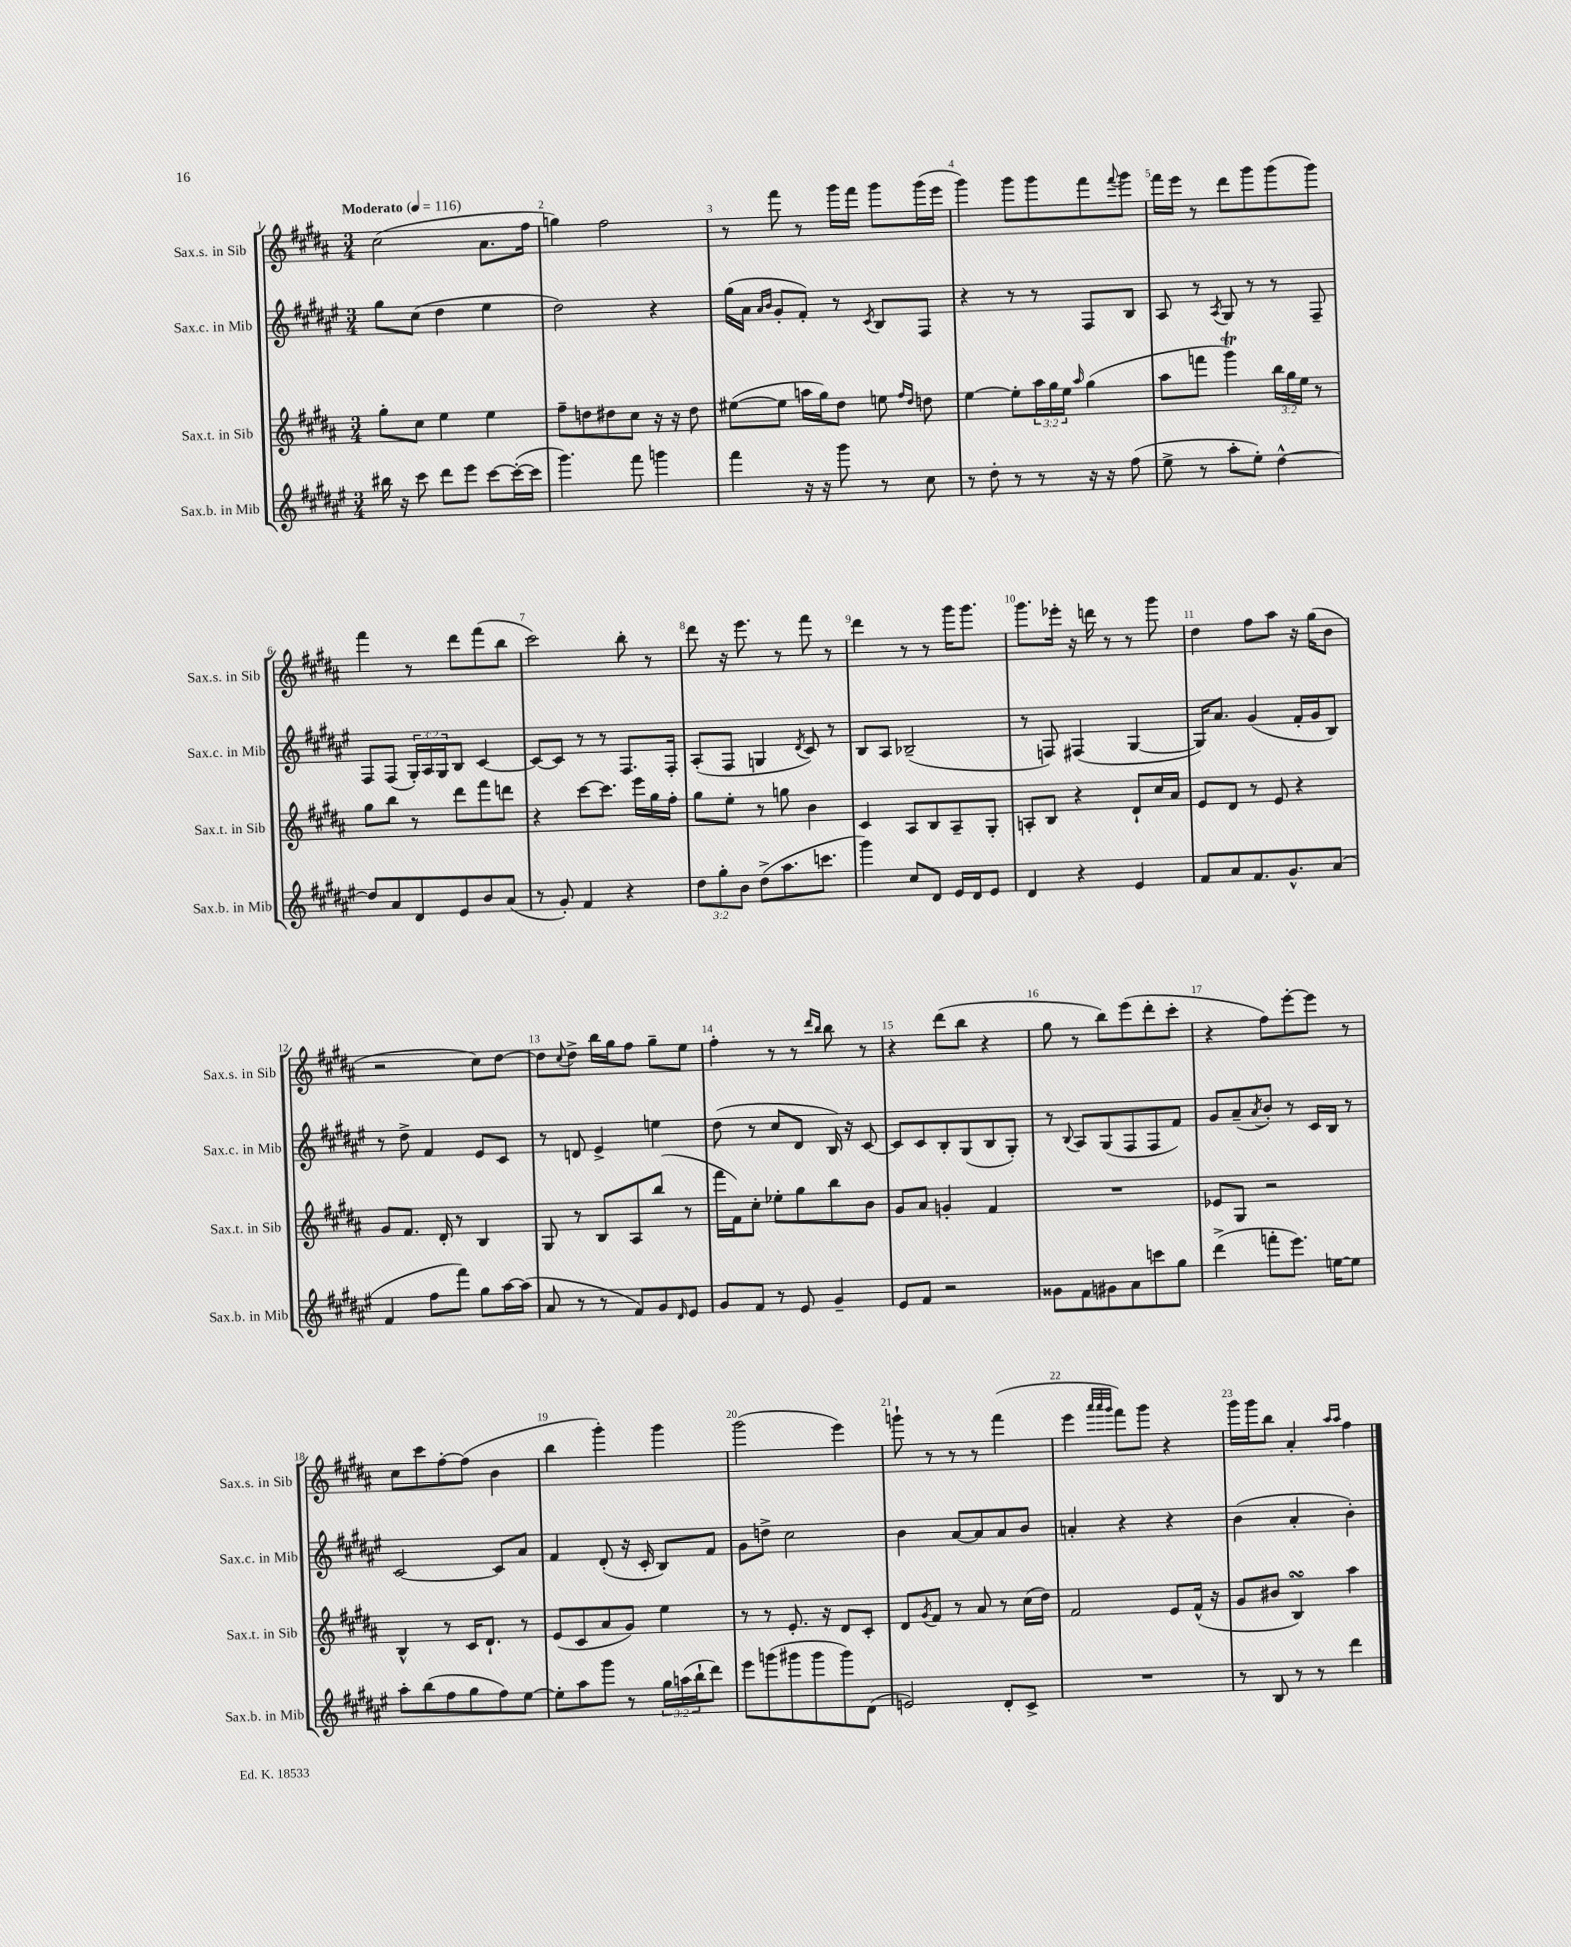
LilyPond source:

<<
\new StaffGroup <<
\new Staff = "s0" \with { instrumentName = "Sax.s. in Sib" shortInstrumentName = "Sax.s. in Sib" } {
    \clef treble \key b \major \numericTimeSignature \time 3/4 \tempo "Moderato" 4 = 116
    cis''2( ais'8. fis''16 |
    g''4) fis''2 |
    r8 fis'''8 r8 gis'''16 fis'''16 gis'''8 gis'''16( e'''16 |
    gis'''4) gis'''8 gis'''8 fis'''8 \appoggiatura { fis'''8 } gis'''8 |
    fis'''16 e'''16 r8 dis'''8 gis'''8 gis'''8( gis'''8) |
    fis'''4 r8 dis'''8 fis'''8( b''8 |
    cis'''2) b''8-. r8 |
    dis'''8 r16 e'''8. r8 fis'''8 r8 |
    dis'''4 r8 r8 gis'''16 gis'''8. |
    gis'''8. ees'''16-. r16 d'''16 r8 r8 gis'''8 |
    dis''4 fis''8 ais''8 r16 gis''16( b'8 |
    r2 cis''8) dis''8~ |
    dis''8 \appoggiatura { cis''8 } dis''8-> b''16 gis''16 fis''8 gis''8-- e''8 |
    fis''4-. r8 r8 \grace { dis'''16 b''16 } b''8 r8 |
    r4 dis'''8( b''8 r4 |
    gis''8 r8 b''8) e'''8( dis'''8-. cis'''8-. |
    r4 fis''8) e'''8~-. e'''8 r8 |
    cis''8 cis'''8 fis''8~-. fis''8( b'4 |
    b''4 gis'''4-.) gis'''4 |
    gis'''2( e'''4) |
    g'''8-! r8 r8 r8 fis'''4( |
    e'''4 \grace { ais'''32 ais'''32 gis'''32 } fis'''8) gis'''8 r4 |
    gis'''16 gis'''16 b''8 ais'4-. \grace { ais''16 ais''16 } fis''4 \bar "|." |
}
\new Staff = "s1" \with { instrumentName = "Sax.c. in Mib" shortInstrumentName = "Sax.c. in Mib" } {
    \clef treble \key fis \major \numericTimeSignature \time 3/4 \override Staff.TupletNumber.text = #tuplet-number::calc-fraction-text
    gis''8 cis''8( dis''4 eis''4 |
    dis''2) r4 |
    gis''16( ais'16 \grace { ais'16 b'16 } gis'8-. fis'8-.) r8 \acciaccatura { cis'8 } b8 fis8 |
    r4 r8 r8 fis8 b8 |
    ais8 r8 \acciaccatura { ais8 } gis8 r8 r8 fis8-- |
    fis8 fis8( \tuplet 3/2 { gis16-.) ais16 gis16 } b8 cis'4~ |
    cis'8~ cis'8 r8 r8 fis8. fis16-. |
    ais8-.( fis8 g4 \acciaccatura { dis'8 } cis'8) r8 |
    b8 ais8 bes2--( |
    r8 f8) fis4( gis4~ |
    gis16) ais'8. gis'4( fis'16-. gis'16 b8) |
    r8 dis''8-> fis'4 eis'8 cis'8 |
    r8 d'8 eis'4-> e''4 |
    dis''8( r8 cis''8 dis'8 b16) r16 cis'8~ |
    cis'8 cis'8 b8-. gis8( b8 gis8-.) |
    r8 \appoggiatura { b8 } ais8 gis8( fis8 fis8 fis'8) |
    gis'8 ais'8--( \acciaccatura { ais'8 } b'8-.) r8 cis'16 b16 r8 |
    cis'2~ cis'8 ais'8 |
    fis'4 dis'8-.( r16 cis'16-. b8) fis'8 |
    gis'8 d''8-> cis''2 |
    b'4 ais'8~ ais'8 ais'8 b'8 |
    a'4-. r4 r4 |
    b'4( ais'4-. b'4-.) \bar "|." |
}
\new Staff = "s2" \with { instrumentName = "Sax.t. in Sib" shortInstrumentName = "Sax.t. in Sib" } {
    \clef treble \key b \major \numericTimeSignature \time 3/4 \override Staff.TupletNumber.text = #tuplet-number::calc-fraction-text
    gis''8-. cis''8 e''4 e''4 |
    fis''8-- d''8 dis''8 cis''8 r16 r16 dis''8 |
    eis''8~( eis''8 a''16 gis''16) dis''8 e''8 \grace { fis''16 dis''16 } d''8 |
    e''4~ e''8-. \tuplet 3/2 { ais''16 gis''16 e''16 } \grace { ais''16 } gis''4( |
    ais''8 f'''8 gis'''4\trill) \tuplet 3/2 { b''16 gis''16 e''16 } r8 |
    gis''8 b''8 r8 dis'''8 fis'''8 d'''8 |
    r4 cis'''8~ cis'''8. e'''16 gis''16 fis''16-. |
    gis''8 e''8-. r8 g''8 b'4 |
    cis'4 ais8 b8 ais8-- gis8-. |
    a8-. b8 r4 dis'8-! cis''16 ais'16 |
    e'8 dis'8 r8 e'8 r4 |
    gis'8 fis'8. dis'16-. r8 b4 |
    gis8 r8 b8 ais8 b''8( r8 |
    fis'''16 fis'16) cis''8-. ees''8-. gis''8 b''8 b'8 |
    gis'8 ais'8 g'4-. fis'4 |
    R2. |
    ees'8 gis8 r2 |
    b4-^ r8 cis'16 dis'8.-! r8 |
    e'8( cis'8 ais'8 gis'8) e''4 |
    r8 r8 e'8.-. r16 dis'8 cis'8-. |
    dis'8 \acciaccatura { gis'8 } fis'8 r8 ais'8 r8 cis''16( dis''16) |
    fis'2 e'8 fis'16-^( r16 |
    gis'8 bis'8 b4\turn) ais''4 \bar "|." |
}
\new Staff = "s3" \with { instrumentName = "Sax.b. in Mib" shortInstrumentName = "Sax.b. in Mib" } {
    \clef treble \key fis \major \numericTimeSignature \time 3/4 \override Staff.TupletNumber.text = #tuplet-number::calc-fraction-text
    bis''16 r16 cis'''8 dis'''8 eis'''8 cis'''8~ cis'''16~-.( cis'''16 |
    gis'''4.) fis'''8 g'''4 |
    fis'''4 r16 r16 gis'''8 r8 cis''8 |
    r8 dis''8-. r8 r8 r16 r16 fis''8( |
    eis''8-> r8 ais''8-. eis''8-.) dis''4~-^ |
    dis''8 ais'8 dis'8 eis'8 b'8 ais'8( |
    r8 gis'8-.) fis'4 r4 |
    \tuplet 3/2 { dis''8 gis''8-. b'8 } dis''8->( ais''8. c'''8. |
    gis'''4) cis''8 dis'8 eis'16 dis'16 eis'8 |
    dis'4 r4 eis'4 |
    fis'8 ais'8 fis'8. gis'8.-^ ais'8( |
    fis'4 fis''8 fis'''8) gis''8 ais''16~ ais''16( |
    ais'8 r8 r8 fis'8) gis'8 \grace { dis'16 } eis'8 |
    gis'8 fis'8 r8 eis'8 gis'4-- |
    eis'8 fis'8 r2 |
    gisis'8 fis'8 gis'8 ais'8 c'''8 gis''8 |
    dis'''4->( f'''8-. eis'''8.) e''16~ e''8 |
    ais''8-. b''8( fis''8 gis''8 fis''8) eis''8~ |
    eis''8-. ais''8 gis'''8 r8 \tuplet 3/2 { gis''16 a''16( b''16-! } dis'''8) |
    eis'''8 g'''8( gis'''8 gis'''8 gis'''8) dis'8( |
    e'2) dis'8-. cis'8-> |
    R2. |
    r8 b8 r8 r8 dis'''4 \bar "|." |
}
>>
>>
\layout { \context { \Score \override BarNumber.break-visibility = ##(#f #t #t) barNumberVisibility = #all-bar-numbers-visible } }
